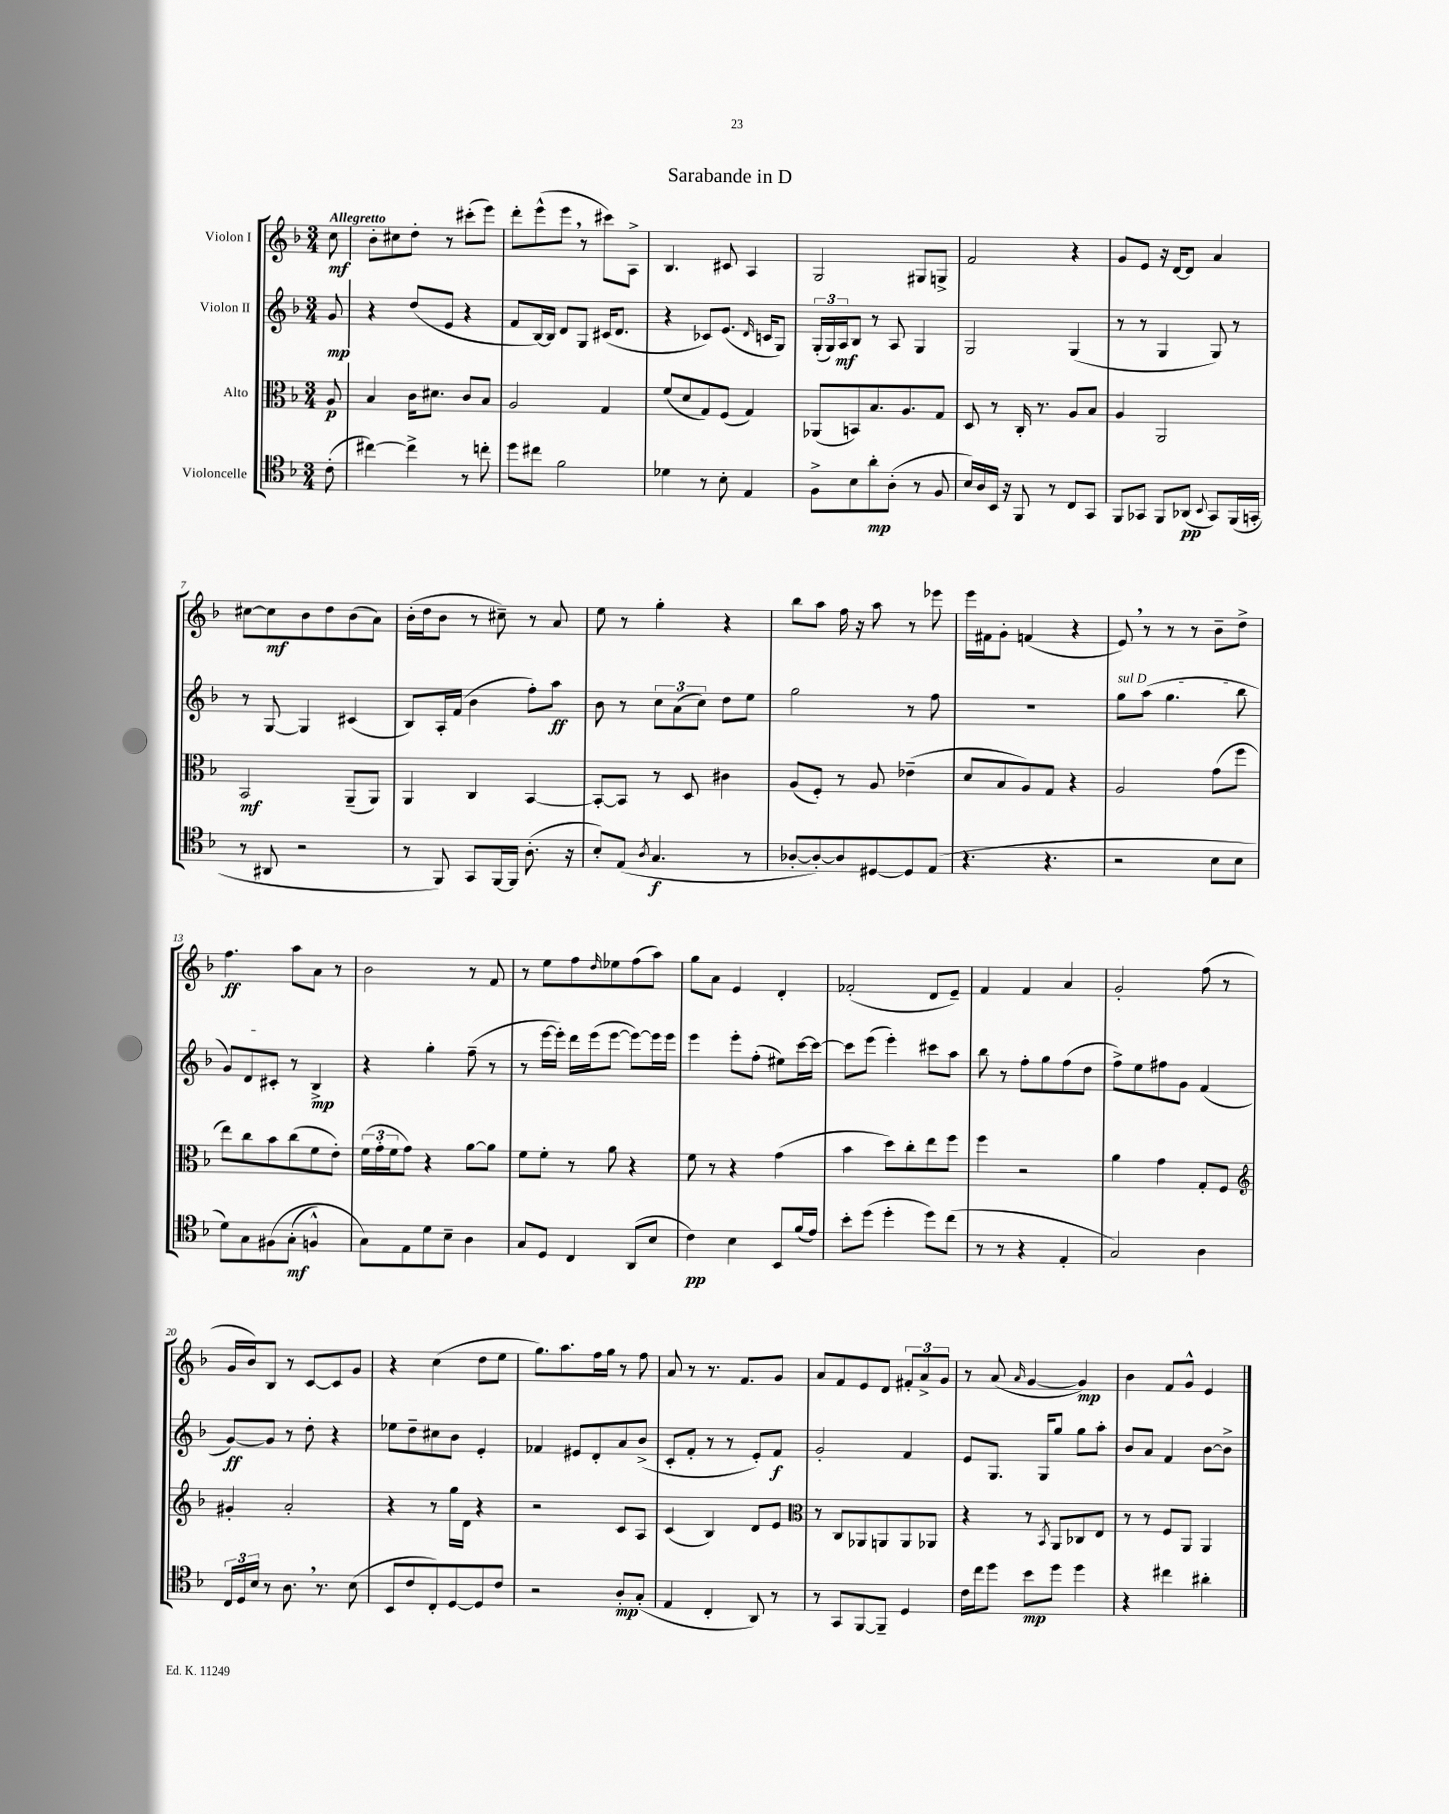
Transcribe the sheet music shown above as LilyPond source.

\header { title = "Sarabande in D" }
<<
\new StaffGroup <<
\new Staff = "s0" \with { instrumentName = "Violon I" } {
    \clef treble \key f \major \numericTimeSignature \time 3/4 \partial 8 \tempo "Allegretto"
    c''8\mf |
    bes'8-. cis''8 d''8-. r8 cis'''8-.( e'''8) |
    d'''8-. e'''8-^( e'''8 \breathe r8 cis'''8) a8-> |
    bes4. cis'8 a4 |
    g2 gis8 g8-> |
    f'2 r4 |
    g'8 e'8 r16 d'16~ d'8 a'4 |
    cis''8~ cis''8\mf bes'8 d''8 bes'8( a'8) |
    bes'16-.( d''16 bes'8 r8 cis''8--) r8 a'8 |
    e''8 r8 g''4-. r4 |
    bes''8 a''8 f''16 r16 a''8 r8 ees'''8 |
    e'''16 fis'16 g'8-. f'4( r4 |
    e'8) \breathe r8 r8 r8 bes'8-- d''8-> |
    f''4.\ff a''8 a'8 r8 |
    bes'2 r8 f'8 |
    r8 e''8 f''8 \grace { d''16 } ees''8 f''8( a''8) |
    g''8 a'8 e'4 d'4-. |
    fes'2-.( d'8 e'8--) |
    f'4 f'4 a'4 |
    g'2-. f''8( r8 |
    g'16 bes'16) bes8 r8 c'8~ c'8 g'8 |
    r4 c''4( d''8 e''8 |
    g''8.) a''8. f''16 g''16 r8 f''8 |
    a'8 r8 r8. f'8. g'8 |
    a'8 f'8 e'8 d'8 \tuplet 3/2 { fis'8-. a'8-> g'8 } |
    r8 a'8( \grace { a'16 } g'4~ g'4\mp) |
    bes'4 f'8 g'8-^ e'4 \bar "|." |
}
\new Staff = "s1" \with { instrumentName = "Violon II" } {
    \clef treble \key f \major \numericTimeSignature \time 3/4 \partial 8
    g'8\mp |
    r4 d''8( e'8 r4 |
    f'8 bes16~) bes16 d'8 g8 cis'16( d'8. |
    r4 ces'8) e'8.( \grace { d'16 } c'16 g8) |
    \tuplet 3/2 { g16-.( g16) a16\mf } bes8 r8 a8 g4 |
    g2 g4( |
    r8 r8 g4 g8) r8 |
    r8 g8~ g4 cis'4( |
    bes8) a16-. f'16( bes'4 f''8-.) a''8\ff |
    bes'8 r8 \tuplet 3/2 { c''8 a'8( c''8) } d''8 e''8 |
    g''2 r8 f''8 |
    R2. |
    \once \override TextSpanner.bound-details.left.text = \markup { \italic "sul D" } g''8\startTextSpan a''8( g''4. bes''8 |
    g'8) d'8 cis'8-.\stopTextSpan r8 bes4->\mp |
    r4 g''4-. f''8--( r8 |
    r8 e'''16~ e'''16-.) d'''16 e'''16( e'''8~ e'''8~) e'''16 e'''16 |
    e'''4 e'''8-. f''8-.( eis''8) c'''16~ c'''16~ |
    c'''8 e'''8( e'''4-.) cis'''8 a''8 |
    bes''8 r8 f''8-. g''8 f''8( d''8 |
    f''8->) e''8 fis''8 g'8 f'4( |
    g'8~\ff) g'8 r8 d''8-. r4 |
    ees''8 d''8-- cis''8 bes'8 e'4-. |
    fes'4 eis'8 d'8-. a'8 bes'8->( |
    c'8-. f'8-. r8 r8 e'8-.) f'8\f |
    g'2-. f'4 |
    e'8 g8. g16 g''8 g''8 a''8-. |
    bes'8 a'8 f'4 bes'8~ bes'8-> \bar "|." |
}
\new Staff = "s2" \with { instrumentName = "Alto" } {
    \clef alto \key f \major \numericTimeSignature \time 3/4 \partial 8
    a8\p |
    bes4 c'16 dis'8. c'8 bes8 |
    a2 g4 |
    f'8( d'8 g8) f8( g4) |
    aes,8( b,8) bes8. a8. g8 |
    d8 r8 c16-. r8. a8 bes8 |
    a4 a,2 |
    bes,2\mf a,8--( a,8) |
    a,4 c4 bes,4~ |
    bes,8~-. bes,8 r8 d8 cis'4 |
    a8( f8-.) r8 a8 ees'4--( |
    d'8 bes8 a8) g8 r4 |
    a2 g'8( f''8 |
    e''8) c''8 bes'8 c''8( f'8 e'8-.) |
    \tuplet 3/2 { f'16( g'16-. f'16 } g'8) r4 a'8~ a'8 |
    f'8 f'8-. r8 a'8 r4 |
    f'8 r8 r4 g'4( |
    bes'4 d''8) c''8-. e''8 f''8 |
    f''4 r2 |
    a'4 g'4 g8-. f8 |
    \clef treble gis'4-. a'2-. |
    r4 r8 g''16 d'16 r4 |
    r2 c'8 a8 |
    c'4( bes4) d'8 e'8 |
    \clef alto r8 c8 aes,8 a,8 a,8 aes,8 |
    r4 r8 \acciaccatura { bes,8 } a,8 ces8 e8 |
    r8 r8 f8 a,8 a,4 \bar "|." |
}
\new Staff = "s3" \with { instrumentName = "Violoncelle" } {
    \clef tenor \key f \major \numericTimeSignature \time 3/4 \partial 8
    c'8-.( |
    cis''4~) cis''4-> r8 c''8-. |
    d''8 cis''8 f'2 |
    des'4 r8 bes8-. e4 |
    f8-> bes8 a'8-.\mp a8-.( r8 f8 |
    bes16) a16 bes,16 r16 f,8 r8 c8 g,8 |
    f,8 ges,8 f,8 aes,8\pp( \appoggiatura { bes,8 } ges,8) f,16( g,16-. |
    r8 ais,8 r2 |
    r8 f,8) g,8 f,16~ f,16 a8.-.( r16 |
    bes8-.) e8( \acciaccatura { a8 } g4.\f r8 |
    aes8~-. aes8~-.) aes8 dis8~ dis8 e8( |
    r4. r4. |
    r2 bes8 bes8 |
    d'8) g8 fis8\( g8-.\mf( f4-^) |
    g8\) e8 d'8 bes8-- a4 |
    g8 d8 c4 a,8( bes8 |
    c'4\pp) bes4 bes,8 f'16( e'16) |
    bes'8-. d''8( d''4-. d''8) c''8( |
    r8 r8 r4 e4-. |
    g2) a4 |
    \tuplet 3/2 { c16 d16 bes16 } r8 a8. \breathe r8. bes8( |
    bes,8 c'8 c8-.) d8~ d8 c'8 |
    r2 a8-.\mp g8-.( |
    e4 c4-. a,8) r8 |
    r8 g,8 f,8~ f,8-- d4 |
    c'16 c''16 d''8 bes'8\mp d''8 d''4 |
    r4 cis''4 ais'4-. \bar "|." |
}
>>
>>
